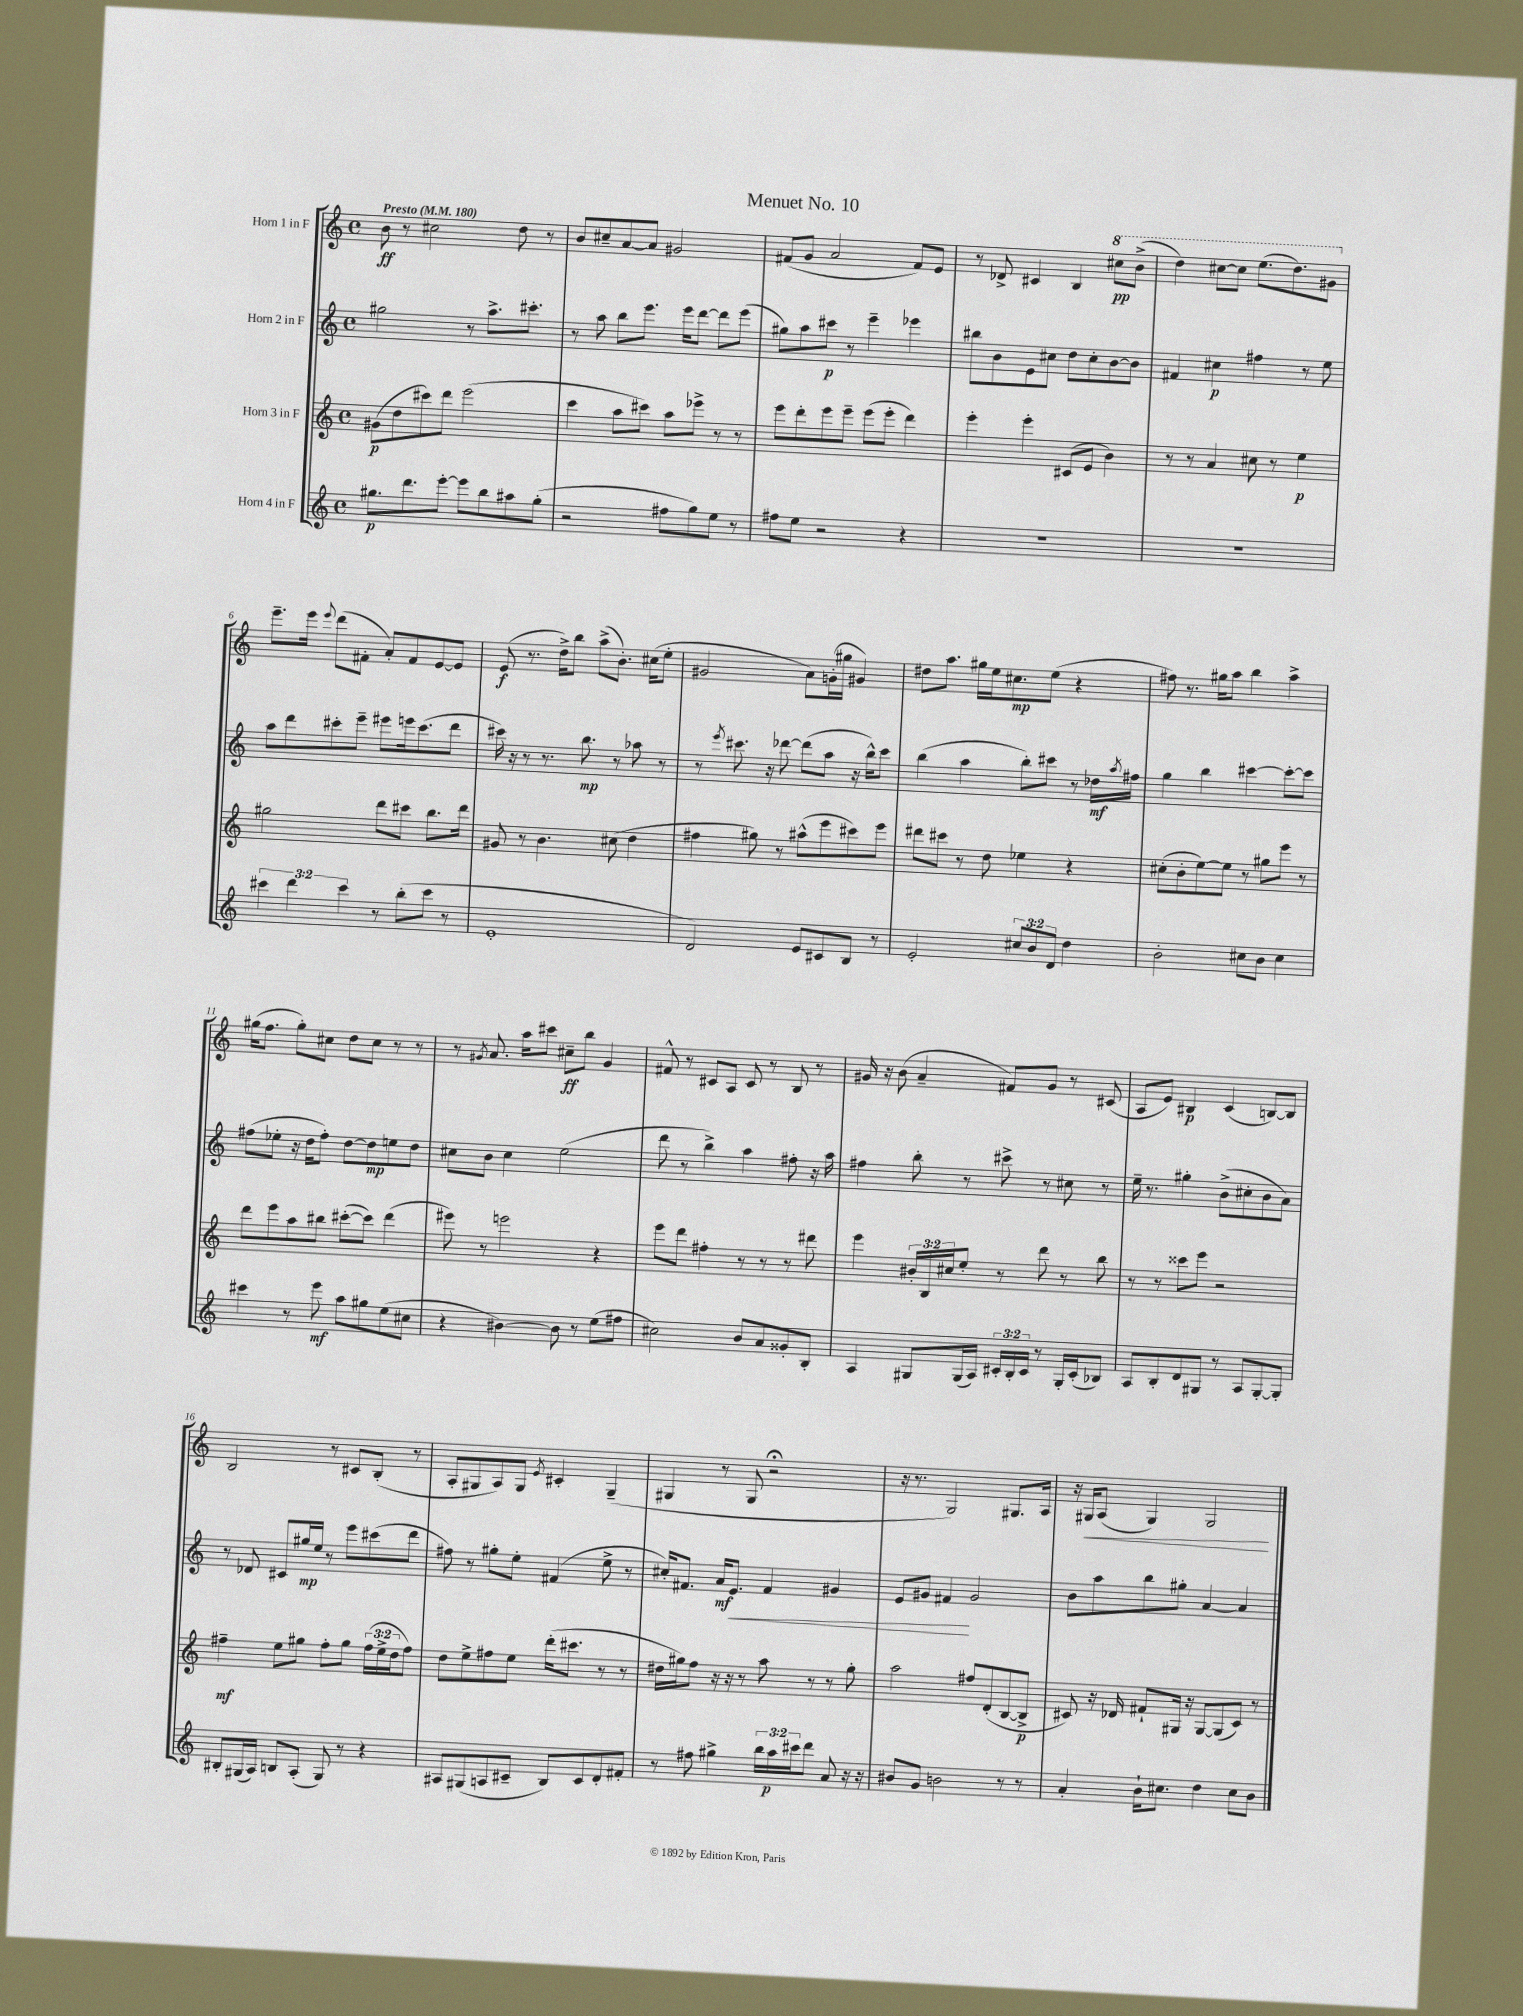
\header { title = "Menuet No. 10" }
<<
\new StaffGroup <<
\new Staff = "s0" \with { instrumentName = "Horn 1 in F" } {
    \clef treble \key c \major \defaultTimeSignature \time 4/4 \tempo "Presto" 4 = 180
    b'8\ff r8 cis''2 d''8 r8 |
    b'8 cis''8-- a'8~ a'8 gis'2 |
    fis'8( g'8 a'2 fis'8) e'8 |
    r8 des'8-> cis'4 b4 \ottava #1 cis'''8\pp b''8->( |
    d'''4) cis'''8~ cis'''8 e'''8.( d'''8.) gis''8 \ottava #0 |
    e'''8.-- e'''16 \appoggiatura { e'''8 } d'''8( fis'8-. a'8-.) fis'8 e'8~ e'8 |
    e'8\f( r8. d''16->) b''8 a''8->( b'8.-.) cis''16( e''8-. |
    gis'2 a'8) g'16-.( gis''16 gis'4) |
    dis''8 a''8. gis''16 e''16 cis''8.\mp e''8( r4 |
    fis''8) r8. gis''16 a''8 b''4 a''4-> |
    gis''16( f''8. gis''8-.) cis''8 d''8 cis''8 r8 r8 |
    r8 \acciaccatura { gis'8 } a'8. a''16 cis'''8 cis''8--\ff b''8 gis'4 |
    fis'8-^ r8 cis'8 a8 cis'8 r8 b8 r8 |
    gis'16 r16 b'8( a'4-- fis'8) gis'8 r8 cis'8( |
    a8 e'8) bis4\p c'4( b8~) b8 |
    b2 r8 cis'8 b8-.( r8 |
    a8-. gis8 a8) gis8 \acciaccatura { e'8 } cis'4-. gis4--( |
    gis4 r8 gis8 r2\fermata |
    r16 r8. g2) gis8. a16 |
    r16 gis16\< a8( gis4) gis2\! \bar "|." |
}
\new Staff = "s1" \with { instrumentName = "Horn 2 in F" } {
    \clef treble \key c \major \defaultTimeSignature \time 4/4
    gis''2 r8 a''8.-> cis'''8.-. |
    r8 a''8 b''8 e'''8. e'''16 d'''8~ d'''8 e'''8( |
    gis''8) a''8 cis'''8\p r8 e'''4-- ees'''4 |
    bis''8 b'8 e'8 cis''8 d''8 cis''8-. b'8~ b'8 |
    fis'4 cis''4\p fis''4 r8 e''8 |
    a''8 d'''8 cis'''8-. e'''8-- eis'''8 e'''16 cis'''8.( d'''8 |
    cis'''16) r16 r8 r8. b''8.\mp r8 aes''8 r8 |
    r8 \acciaccatura { e'''8 } cis'''8. r16 des'''8~ des'''8( a''8 r16 b''16-^) cis'''8 |
    b''4( a''4 b''8-.) cis'''8 r8 des''16\mf \acciaccatura { a''8 } fis''16 |
    g''4 b''4 cis'''4~ cis'''8~-. cis'''8 |
    fis''8( ees''8-. r16 d''16 fis''8-.) d''8~ d''8\mp e''8 d''8 |
    cis''8 b'8 cis''4 e''2( |
    d'''8 r8 b''4->) a''4 fis''8-. r16 a''16 |
    fis''4 b''8-. r8 cis'''8-> r8 cis''8 r8 |
    e''16-- r8. gis''4-. b'8->( cis''8-. b'8 a'8) |
    r8 des'8 cis'8 gis''16\mp e''16 r8 e'''8 cis'''8( d'''8 |
    fis''8) r8 gis''8-. e''8-. fis'4( e''8-> r8 |
    cis''16-.) fis'8. a'16\mf e'8.\< fis'4 gis'4 |
    e'8 gis'8 fis'4\! gis'2 |
    b'8 a''8 b''8 gis''8-. a'4~ a'4 \bar "|." |
}
\new Staff = "s2" \with { instrumentName = "Horn 3 in F" } {
    \clef treble \key c \major \defaultTimeSignature \time 4/4 \override Staff.TupletNumber.text = #tuplet-number::calc-fraction-text
    gis'8\p( d''8 cis'''8) d'''8 e'''2( |
    c'''4 a''8 cis'''8) a''8 ees'''8-> r8 r8 |
    e'''8 d'''8-. e'''8 e'''8-- e'''8( e'''8-. d'''4) |
    e'''4-. e'''4-. cis'8( e'8 b'4) |
    r8 r8 a'4 cis''8 r8 e''4\p |
    gis''2 d'''8 cis'''8 b''8. d'''16 |
    gis'8 r8 b'4. cis''8( d''4 |
    fis''4 gis''8) r8 ais''8-^( e'''8 cis'''8) e'''8 |
    dis'''8 cis'''8 r8 d''8 ees''4 r4 |
    cis''8-.( b'8-. e''8~) e''8 r8 gis''8 e'''8 r8 |
    d'''8 e'''8 a''8 bis''8 cis'''8~-.( cis'''8) d'''4( |
    eis'''8) r8 e'''2 r4 |
    e'''8 d'''8 fis''4-. r8 r8 r8 dis'''8 |
    e'''4 \tuplet 3/2 { bis'16-. b16 cis''16 } e''8-. r8 d'''8 r8 b''8 |
    r8 r8 cisis'''8 e'''8 r2 |
    fis''4--\mf e''8 gis''8 fis''8-. gis''8 \tuplet 3/2 { fis''16( e''16-> d''16 } fis''8) |
    d''8 e''8-> fis''8 e''8 d'''16-.( cis'''8. r8 r8 |
    dis''16 gis''16) f''8 r16 r16 r8 a''8 r8 r8 gis''8-. |
    a''2 fis''8 d'8-.( b8~ b8->\p |
    cis'8) r16 des'16 fis'8-! gis16 r16 gis8~ gis8( cis'8) r8 \bar "|." |
}
\new Staff = "s3" \with { instrumentName = "Horn 4 in F" } {
    \clef treble \key c \major \defaultTimeSignature \time 4/4 \override Staff.TupletNumber.text = #tuplet-number::calc-fraction-text
    gis''8.\p d'''8. e'''8~-. e'''8 b''8 ais''8 gis''8-.( |
    r2 fis''8 g''8) e''8 r8 |
    fis''8 e''8 r2 r4 |
    R1 |
    R1 |
    \tuplet 3/2 { cis'''4 d'''4 cis'''4 } r8 b''8-.( cis'''8 r8 |
    e'1-. |
    d'2) e'8 cis'8 b8 r8 |
    e'2-. \tuplet 3/2 { cis''8 b'8 d'8 } d''4 |
    b'2-. cis''8 b'8 cis''4 |
    cis'''4 r8 e'''8\mf a''8 gis''8 e''8( cis''8 |
    r4 bis'4~) bis'8 r8 e''8( fis''8 |
    cis''2) b'8 a'8 gisis'8-. b8-. |
    a4 gis8 gis16( a16) \tuplet 3/2 { cis'16-. b16-. cis'16 } r8 gis16-. cis'16-.( bes8) |
    a8 b8-. d'8 gis8 r8 a8 gis8~-. gis8-. |
    bis8-. gis16( a16) b8 a8-.( gis8) r8 r4 |
    ais8 gis8( a8 cis'8-- b8) cis'8 d'8-. fis'8-. |
    r8 fis''8 gis''4-> \tuplet 3/2 { b''16 a''16\p cis'''16 } d'''8 a'8 r16 r16 |
    bis'8 g'8 b'2 r8 r8 |
    a'4-. b'16-! cis''8. d''4 cis''8 b'8 \bar "|." |
}
>>
>>
